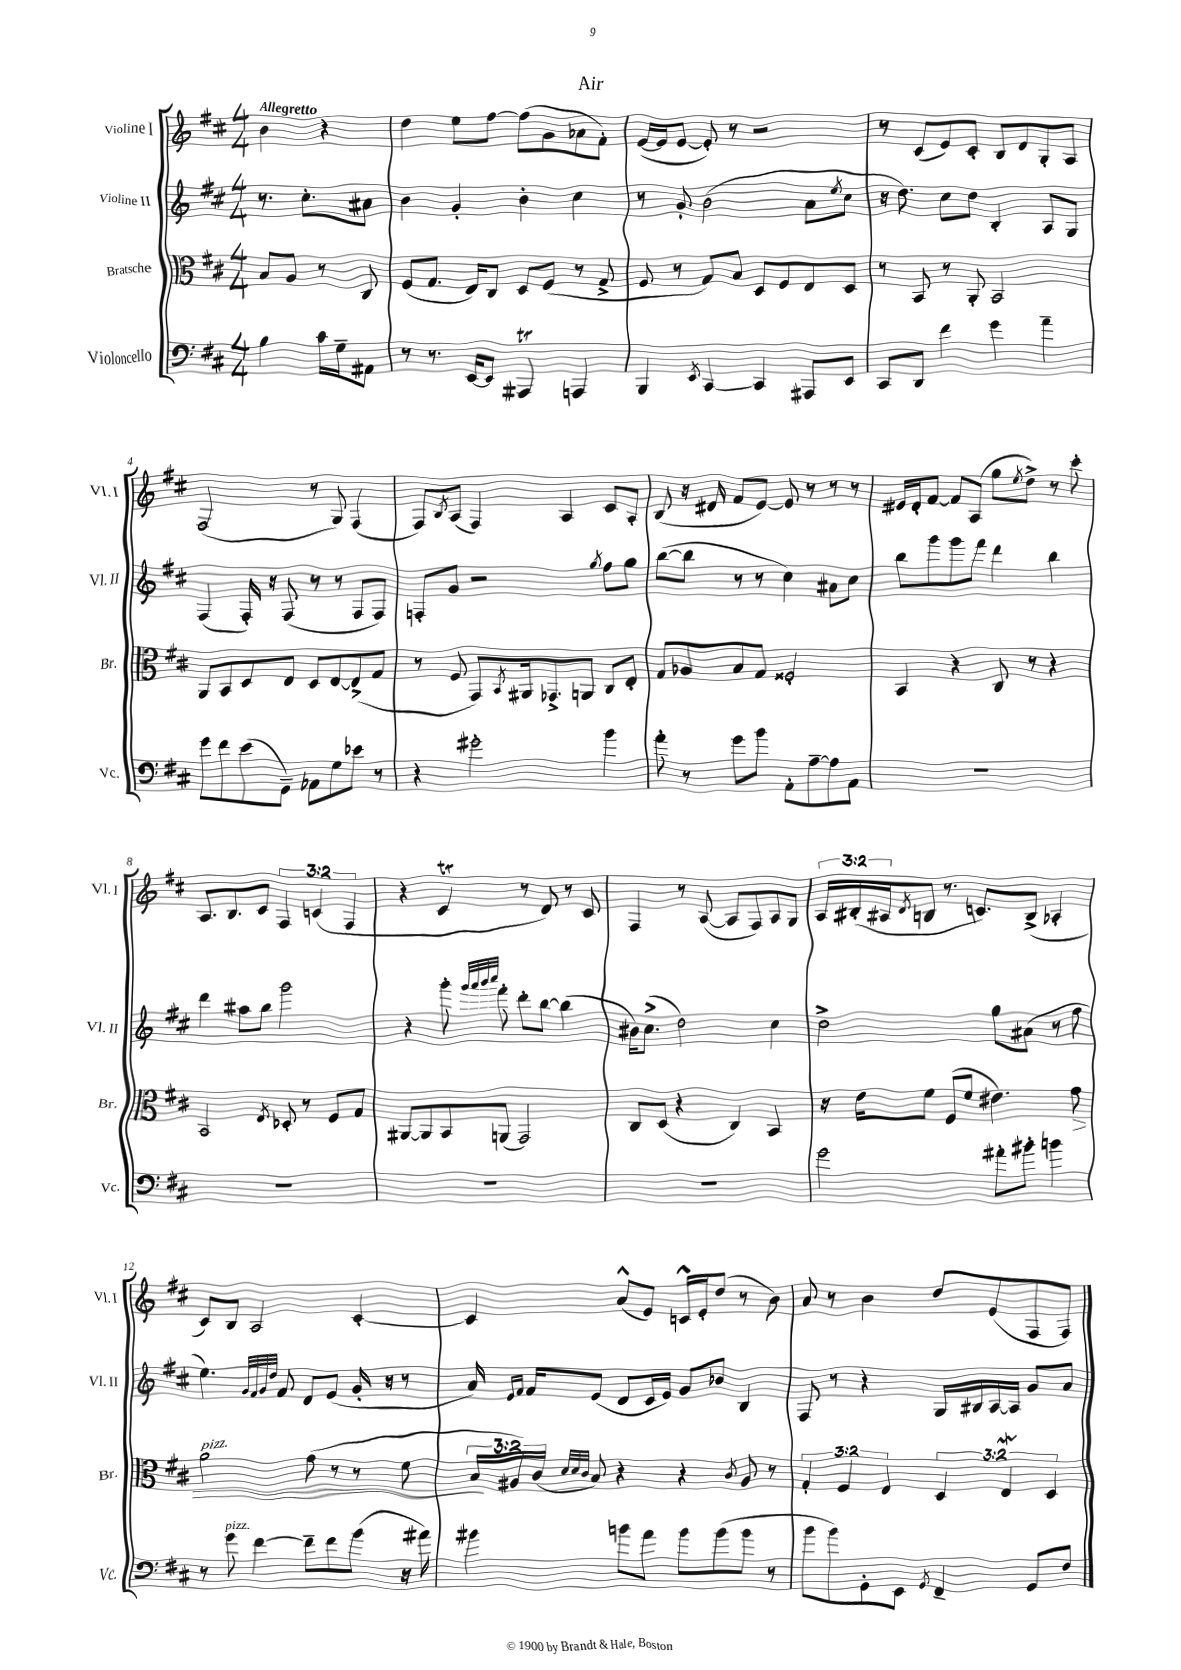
\header { title = "Air" }
<<
\new StaffGroup <<
\new Staff = "s0" \with { instrumentName = "Violine I" shortInstrumentName = "Vl. I" } {
    \clef treble \key d \major \numericTimeSignature \time 4/4 \override Staff.TupletNumber.text = #tuplet-number::calc-fraction-text \partial 2 \tempo "Allegretto"
    b'4 r4 |
    d''4 e''8 fis''8~ fis''8( g'8 aes'8 fis'8-.) |
    e'16~( e'16 e'8~ e'8-.) r8 r2 |
    r8 cis'8( e'8) cis'8-. b8 d'8 g8-. a8 |
    fis2( r8 g8) fis4( |
    fis8) \acciaccatura { b8 } a8( fis4) a4 cis'8 a8-. |
    b8( r16 dis'16 fis'8 e'8~) e'8 r8 r8 r8 |
    eis'16 d'16-. fis'8~ fis'8 a8( g''8 \acciaccatura { e''8 } d''8->) r8 cis'''8-. |
    a8. b8. cis'8 \tuplet 3/2 { fis4 c'4( fis4 } |
    r4 cis'4\trill r8 d'8) r8 cis'8 |
    fis4 r8 a8~( a8 fis8) a8 g8 |
    \tuplet 3/2 { a16 bis16-.( ais16 } \acciaccatura { d'8 } b8 r8. c'8.) b8->( aes4-. |
    cis'8) b8 a2 cis'4~-. |
    cis'4 a'8-^( e'8) c'16-^ e'16-. d''8( r8 b'8) |
    a'8 r8 b'4 d''8 e'8( fis8 fis8) \bar "|." |
}
\new Staff = "s1" \with { instrumentName = "Violine II" shortInstrumentName = "Vl. II" } {
    \clef treble \key d \major \numericTimeSignature \time 4/4 \partial 2
    r8. cis''8.-. ais'8 |
    b'4 g'4-. b'4-. cis''4 |
    r8 g'8-. b'2( a'8 \acciaccatura { e''8 } cis''8 |
    r16 d''8.) cis''8 d''8 b4-. a8 g8 |
    fis4( fis16-.) r16 fis8( r8 r8 fis8 fis8) |
    f8-. g'8 r2 \acciaccatura { g''8 } fis''8 g''8 |
    b''8~( b''8 r8 r8 cis''4) ais'8 cis''8 |
    b''8 g'''8 g'''8 fis'''8 d'''4 b''4 |
    d'''4 ais''8 b''8 g'''2 |
    r4 g'''8-. \grace { g'''32 a'''32 b'''32 cis''''32 } fis'''8-. d'''8-. b''8~ b''4( |
    bis'16) cis''8.->( d''2) cis''4 |
    d''2-> g''8 ais'8( r8 fis''8 |
    e''4.) \grace { g'32 fis'32 g'32 d''32 } fis'8 d'8 e'8( g'16-. r16 r8 |
    a'16) \grace { e'16 fis'16 } fis'16 e'8( d'8 cis'16 e'16) g'8 bes'8 b4 |
    fis8 r8 r4 g16 bis16 a16~ a16 g'8 a'8 \bar "|." |
}
\new Staff = "s2" \with { instrumentName = "Bratsche" shortInstrumentName = "Br." } {
    \clef alto \key d \major \numericTimeSignature \time 4/4 \override Staff.TupletNumber.text = #tuplet-number::calc-fraction-text \partial 2
    b8 a8 r8 cis8 |
    fis8( g8. e16) cis8 d8 fis8( r8 g8-> |
    fis8 r8 g8) b8 d8 fis8 e8 d8 |
    r8 b,8 r8 a,8-. b,2 |
    a,8 b,8 d8 e8 d8 e8~ e8->( g8 |
    r8 fis8 g,8) \acciaccatura { b,8 } ais,16 ges,8.-> a,8 cis8 e8-. |
    g8 aes8 b8 g8 fisis2-. |
    b,4 r4 cis8 r8 r4 |
    b,2 \acciaccatura { e8 } des8-. r8 fis8 g8 |
    ais,8~ ais,8 b,8 a,8( g,2) |
    cis8 d8( r4 cis4) b,4 |
    r16 e'16 fis'8 fis8( fis'8 eis'4.) g'8\> |
    a'2^\markup { \italic "pizz." } g'8( r8 r8 fis'8 |
    \tuplet 3/2 { b16\! ais16) cis'16( } \grace { d'32 d'32 cis'32 } b8) r4 r4 \acciaccatura { cis'8 } ais8 r8 |
    \tuplet 3/2 { g4-. fis4 e4 } \tuplet 3/2 { d4 e4\mordent d4 } \bar "|." |
}
\new Staff = "s3" \with { instrumentName = "Violoncello" shortInstrumentName = "Vc." } {
    \clef bass \key d \major \numericTimeSignature \time 4/4 \partial 2
    b4 cis'16 g16-- ais,8 |
    r8 r8. e,16~ e,8 ais,,4\trill a,,4 |
    b,,4 \acciaccatura { e,8 } cis,4~ cis,4 ais,,8 e,8 |
    cis,8 d,8 fis'4 g'4 a'4-- |
    g'8 fis'8 e'8( g,8--) aes,8 g8 ees'8 r8 |
    r4 gis'2-. b'4 |
    a'8-. r8 g'8 b'8 a,8-. a8~-- a8 a,8 |
    R1 |
    R1 |
    R1 |
    R1 |
    g'2 ais'8-. bis'8-. b'4 |
    r8 g'8^\markup { \italic "pizz." } fis'4~ fis'8-- fis'8 b'8( r16 ais'16) |
    bis'4 b'8 a'8 b'8 b'8( b'8 r8 |
    b'8 b'8) g,8-. e,8 \acciaccatura { g,8 } fis,4-- g,8 fis8 \bar "|." |
}
>>
>>
